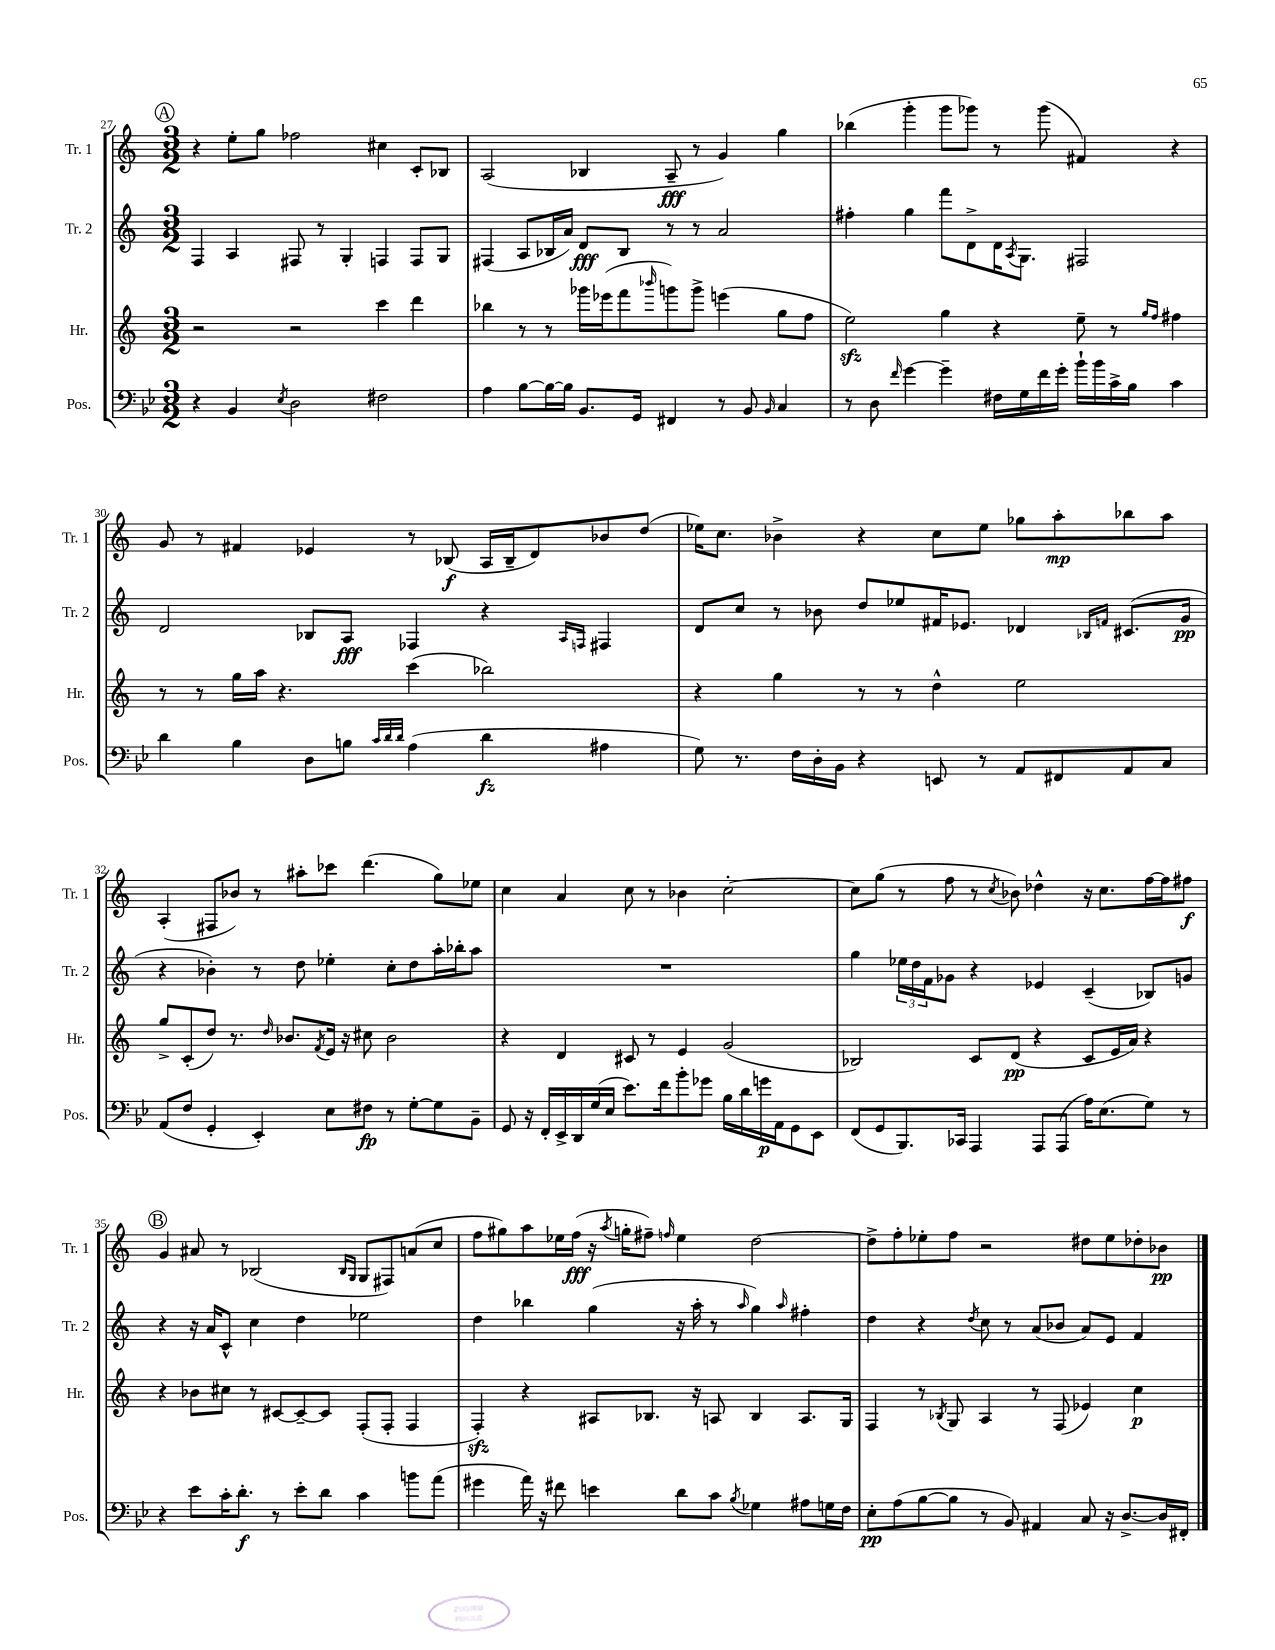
<<
\new StaffGroup <<
\new Staff = "s0" \with { instrumentName = "Tr. 1" shortInstrumentName = "Tr. 1" } {
    \clef treble \key c \major \numericTimeSignature \time 3/2
    \mark \markup { \circle "A" } r4 e''8-. g''8 fes''2 cis''4 c'8-. bes8 |
    a2( bes4 a8--\fff r8 g'4) g''4 |
    bes''4( g'''4-. g'''8 ges'''8) r8 ges'''8( fis'4) r4 |
    g'8 r8 fis'4 ees'4 r8 bes8\f( a16 bes16-- d'8) bes'8 d''8( |
    ees''16) c''8. bes'4-> r4 c''8 ees''8 ges''8 a''8-.\mp bes''8 a''8 |
    a4-.( fis8 bes'8) r8 ais''8-. ces'''8 d'''4.( g''8) ees''8 |
    c''4 a'4 c''8 r8 bes'4 c''2~-. |
    c''8 g''8( r8 f''8 r8 \acciaccatura { c''8 } bes'8) des''4-^ r16 c''8. f''16~ f''16 fis''8\f |
    \mark \markup { \circle "B" } g'4 ais'8 r8 bes2( \grace { bes16 g16 } g8 fis8) a'8( c''8 |
    f''8 gis''8) a''8 ees''16 f''16\fff( r16 \acciaccatura { a''8 } g''16-. fis''8--) \grace { f''16 } ees''4 d''2~ |
    d''8-> f''8-. ees''8-. f''8 r2 dis''8 ees''8 des''8-. bes'8\pp \bar "|." |
}
\new Staff = "s1" \with { instrumentName = "Tr. 2" shortInstrumentName = "Tr. 2" } {
    \clef treble \key c \major \numericTimeSignature \time 3/2
    \mark \markup { \circle "A" } f4 a4 fis8 r8 g4-. f4 f8 g8 |
    fis4( a8 bes16 a'16) d'8\fff bes8 r8 r8 a'2 |
    fis''4-. g''4 f'''8 d'8-> d'16 \acciaccatura { a8 } g8. fis2 |
    d'2 bes8 a8\fff fes4 r4 \grace { a16 f16 } fis4 |
    d'8 c''8 r8 bes'8 d''8 ees''8 fis'16 ees'8. des'4 \grace { bes16 f'16 } cis'8.( g'16\pp |
    r4 bes'4-.) r8 d''8 ees''4-. c''8-. d''8 a''16-. bes''16-. a''8 |
    R1. |
    g''4 \tuplet 3/2 { ees''16 d''16 f'16 } ges'8 r4 ees'4 c'4--( bes8) g'8 |
    \mark \markup { \circle "B" } r4 r16 a'16 c'8-^ c''4 d''4 ees''2 |
    d''4 bes''4 g''4( r16 a''16-. r8 \grace { a''16 } g''4) \grace { a''16 } fis''4-. |
    d''4 r4 \acciaccatura { d''8 } c''8 r8 a'8( bes'8 a'8) e'8 f'4 \bar "|." |
}
\new Staff = "s2" \with { instrumentName = "Hr." shortInstrumentName = "Hr." } {
    \clef treble \key c \major \numericTimeSignature \time 3/2
    \mark \markup { \circle "A" } r2 r2 c'''4 d'''4 |
    bes''4 r8 r8 ges'''16 ees'''16( f'''8 \grace { bes'''16 } g'''8) g'''8-> e'''4( g''8 f''8 |
    e''2\sfz) g''4 r4 e''8-- r8 \grace { g''16 f''16 } fis''4 |
    r8 r8 g''16 a''16 r4. c'''4( bes''2) |
    r4 g''4 r8 r8 d''4-^ e''2 |
    g''8-> c'8-.( d''8) r8. \grace { d''16 } bes'8. \acciaccatura { f'8 } e'16 r16 cis''8 bes'2 |
    r4 d'4 cis'8 r8 e'4 g'2( |
    bes2) c'8 d'8\pp( r4 c'8 e'16 a'16) r4 |
    \mark \markup { \circle "B" } r4 bes'8 cis''8 r8 cis'8~ cis'8~-- cis'8 f8-.( f8-. f4 |
    f4-.\sfz) r4 ais8 bes8. r16 a8 bes4 a8. g16 |
    f4 r8 \acciaccatura { bes8 } g8 a4 r8 f8( ees'4) c''4\p \bar "|." |
}
\new Staff = "s3" \with { instrumentName = "Pos." shortInstrumentName = "Pos." } {
    \clef bass \key bes \major \numericTimeSignature \time 3/2
    \mark \markup { \circle "A" } r4 bes,4 \acciaccatura { ees8 } d2 fis2 |
    a4 bes8~ bes16~ bes16 bes,8. g,16 fis,4 r8 bes,8 \grace { bes,16 } c4 |
    r8 d8 \grace { f'16 } g'4~ g'4-- fis16 g16 f'16 g'16-. bes'16-! bes'16 c'16-> bes16 c'4 |
    d'4 bes4 d8 b8 \grace { c'32 d'32 d'32 } a4( d'4\fz ais4 |
    g8) r8. f16 d16-. bes,16 r4 e,8 r8 a,8 fis,8 a,8 c8 |
    a,8( f8 g,4-. ees,4-.) ees8 fis8\fp r8 g8~-. g8 bes,8-- |
    g,8 r16 f,16-. ees,16-> d,16 g16( ees16 ees'8.) f'16 bes'8-. ges'8 bes16 d'16 g'16\p a,16 g,8 ees,8 |
    f,8( g,8 bes,,8.) ces,16 a,,4 a,,8 a,,8( a16) ees8.( g8) r8 |
    \mark \markup { \circle "B" } r4 ees'8 c'16-. d'8.-.\f r8 ees'8-. d'8 c'4 b'8 a'8( |
    gis'4 a'16) r16 fis'8 e'4 d'8 c'8 \acciaccatura { bes8 } ges4 ais8 g16 f16 |
    ees8-.\pp a8( bes8~ bes8 r8 bes,8) ais,4 c8 r16 d8.~-> d16 fis,16-. \bar "|." |
}
>>
>>
\layout { \context { \Score currentBarNumber = #27 } }
